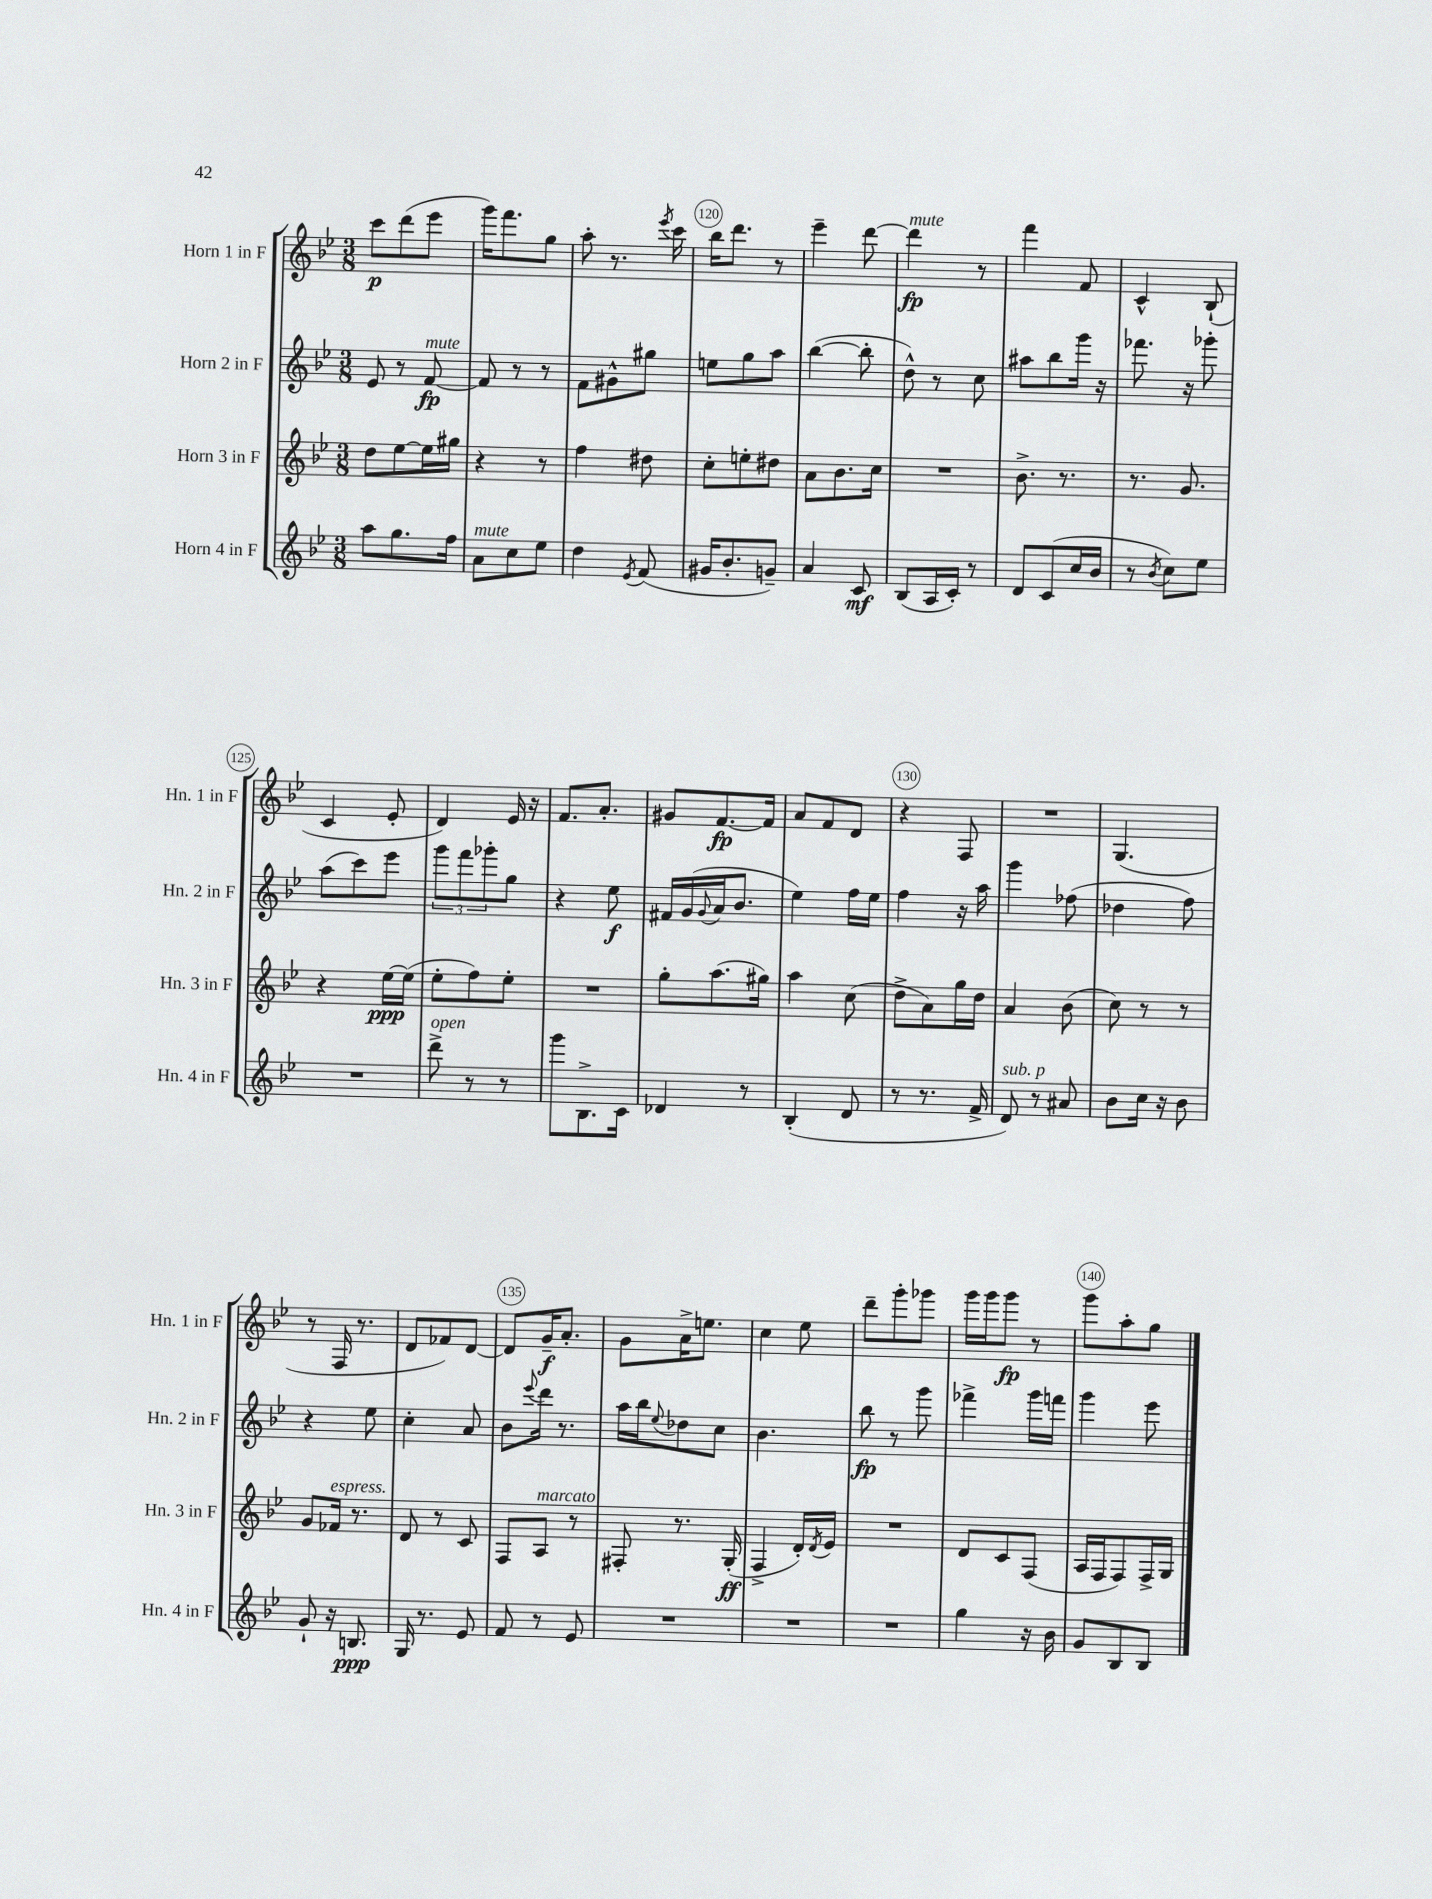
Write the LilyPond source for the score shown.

<<
\new StaffGroup <<
\new Staff = "s0" \with { instrumentName = "Horn 1 in F" shortInstrumentName = "Hn. 1 in F" } {
    \clef treble \key bes \major \numericTimeSignature \time 3/8
    c'''8\p d'''8( ees'''8 |
    g'''16) f'''8. g''8 |
    a''8-. r8. \acciaccatura { ees'''8 } c'''16 |
    bes''16 d'''8. r8 |
    ees'''4-- d'''8~ |
    d'''4\fp^\markup { \italic "mute" } r8 |
    f'''4 f'8 |
    c'4-^ bes8-!( |
    c'4 ees'8-. |
    d'4) ees'16 r16 |
    f'8. a'8.-. |
    gis'8 f'8.~\fp f'16 |
    a'8 f'8 d'8 |
    r4 f8 |
    R4. |
    g4.( |
    r8 f16 r8. |
    d'8 fes'8) d'8~ |
    d'8 g'16--\f a'8.-. |
    g'8 a'16-> e''8. |
    c''4 ees''8 |
    d'''8-- g'''8-. ges'''8 |
    g'''16 g'''16 g'''8\fp r8 |
    g'''8 a''8-. g''8 \bar "|." |
}
\new Staff = "s1" \with { instrumentName = "Horn 2 in F" shortInstrumentName = "Hn. 2 in F" } {
    \clef treble \key bes \major \numericTimeSignature \time 3/8
    ees'8 r8 f'8~\fp^\markup { \italic "mute" } |
    f'8 r8 r8 |
    f'8 gis'8-^ gis''8 |
    e''8 g''8 a''8 |
    bes''4~( bes''8-. |
    d''8-^) r8 c''8 |
    ais''8 bes''8 g'''16 r16 |
    fes'''8. r16 ges'''8-. |
    a''8( c'''8) ees'''8 |
    \tuplet 3/2 { g'''8 f'''8 ges'''8-. } g''8 |
    r4 ees''8\f |
    fis'16 g'16( \appoggiatura { g'8 } a'16 bes'8. |
    ees''4) f''16 ees''16 |
    f''4 r16 a''16 |
    g'''4 fes''8( |
    des''4 f''8) |
    r4 ees''8 |
    c''4-. a'8 |
    bes'8 \appoggiatura { ees'''8 } d'''16 r8. |
    a''16 bes''16 \appoggiatura { ees''8 } des''8 c''8 |
    bes'4. |
    bes''8\fp r8 g'''8 |
    fes'''4-> g'''16 f'''16 |
    g'''4 ees'''8 \bar "|." |
}
\new Staff = "s2" \with { instrumentName = "Horn 3 in F" shortInstrumentName = "Hn. 3 in F" } {
    \clef treble \key bes \major \numericTimeSignature \time 3/8
    d''8 ees''8~ ees''16 gis''16 |
    r4 r8 |
    f''4 dis''8 |
    c''8-. e''8-. dis''8 |
    a'8 bes'8. c''16 |
    R4. |
    bes'8.-> r8. |
    r8. g'8. |
    r4 ees''16~\ppp ees''16( |
    ees''8-. f''8) ees''8-. |
    R4. |
    g''8-. a''8.( gis''16) |
    a''4 c''8( |
    d''8-> a'8) g''16 d''16 |
    a'4 bes'8( |
    c''8) r8 r8 |
    g'8 fes'16^\markup { \italic "espress." } r8. |
    d'8 r8 c'8 |
    f8 a8^\markup { \italic "marcato" } r8 |
    fis8-. r8. g16-.\ff( |
    f4-> d'16-.) \acciaccatura { d'8 } ees'16 |
    R4. |
    d'8 c'8 f8( |
    a16 f16 f8) f16-> g16 \bar "|." |
}
\new Staff = "s3" \with { instrumentName = "Horn 4 in F" shortInstrumentName = "Hn. 4 in F" } {
    \clef treble \key bes \major \numericTimeSignature \time 3/8
    a''8 g''8. f''16 |
    a'8^\markup { \italic "mute" } c''8 ees''8 |
    d''4 \acciaccatura { ees'8 } f'8( |
    gis'16 bes'8.-. g'8--) |
    a'4 c'8\mf |
    bes8( a16 c'16-.) r8 |
    d'8 c'8( c''16 bes'16 |
    r8 \acciaccatura { bes'8 } c''8) ees''8 |
    R4. |
    d'''8->^\markup { \italic "open" } r8 r8 |
    g'''8 bes8.-> c'16 |
    des'4 r8 |
    bes4-.( d'8 |
    r8 r8. f'16-> |
    d'8^\markup { \italic "sub. p" }) r8 ais'8 |
    bes'8 c''16 r16 bes'8 |
    g'8-! r16 b8.\ppp |
    g16 r8. ees'8 |
    f'8 r8 ees'8 |
    R4. |
    R4. |
    R4. |
    g''4 r16 bes'16 |
    g'8 bes8 bes8 \bar "|." |
}
>>
>>
\layout { \context { \Score currentBarNumber = #117 \override BarNumber.break-visibility = ##(#f #t #t) barNumberVisibility = #(every-nth-bar-number-visible 5) \override BarNumber.stencil = #(make-stencil-circler 0.1 0.3 ly:text-interface::print) } }
